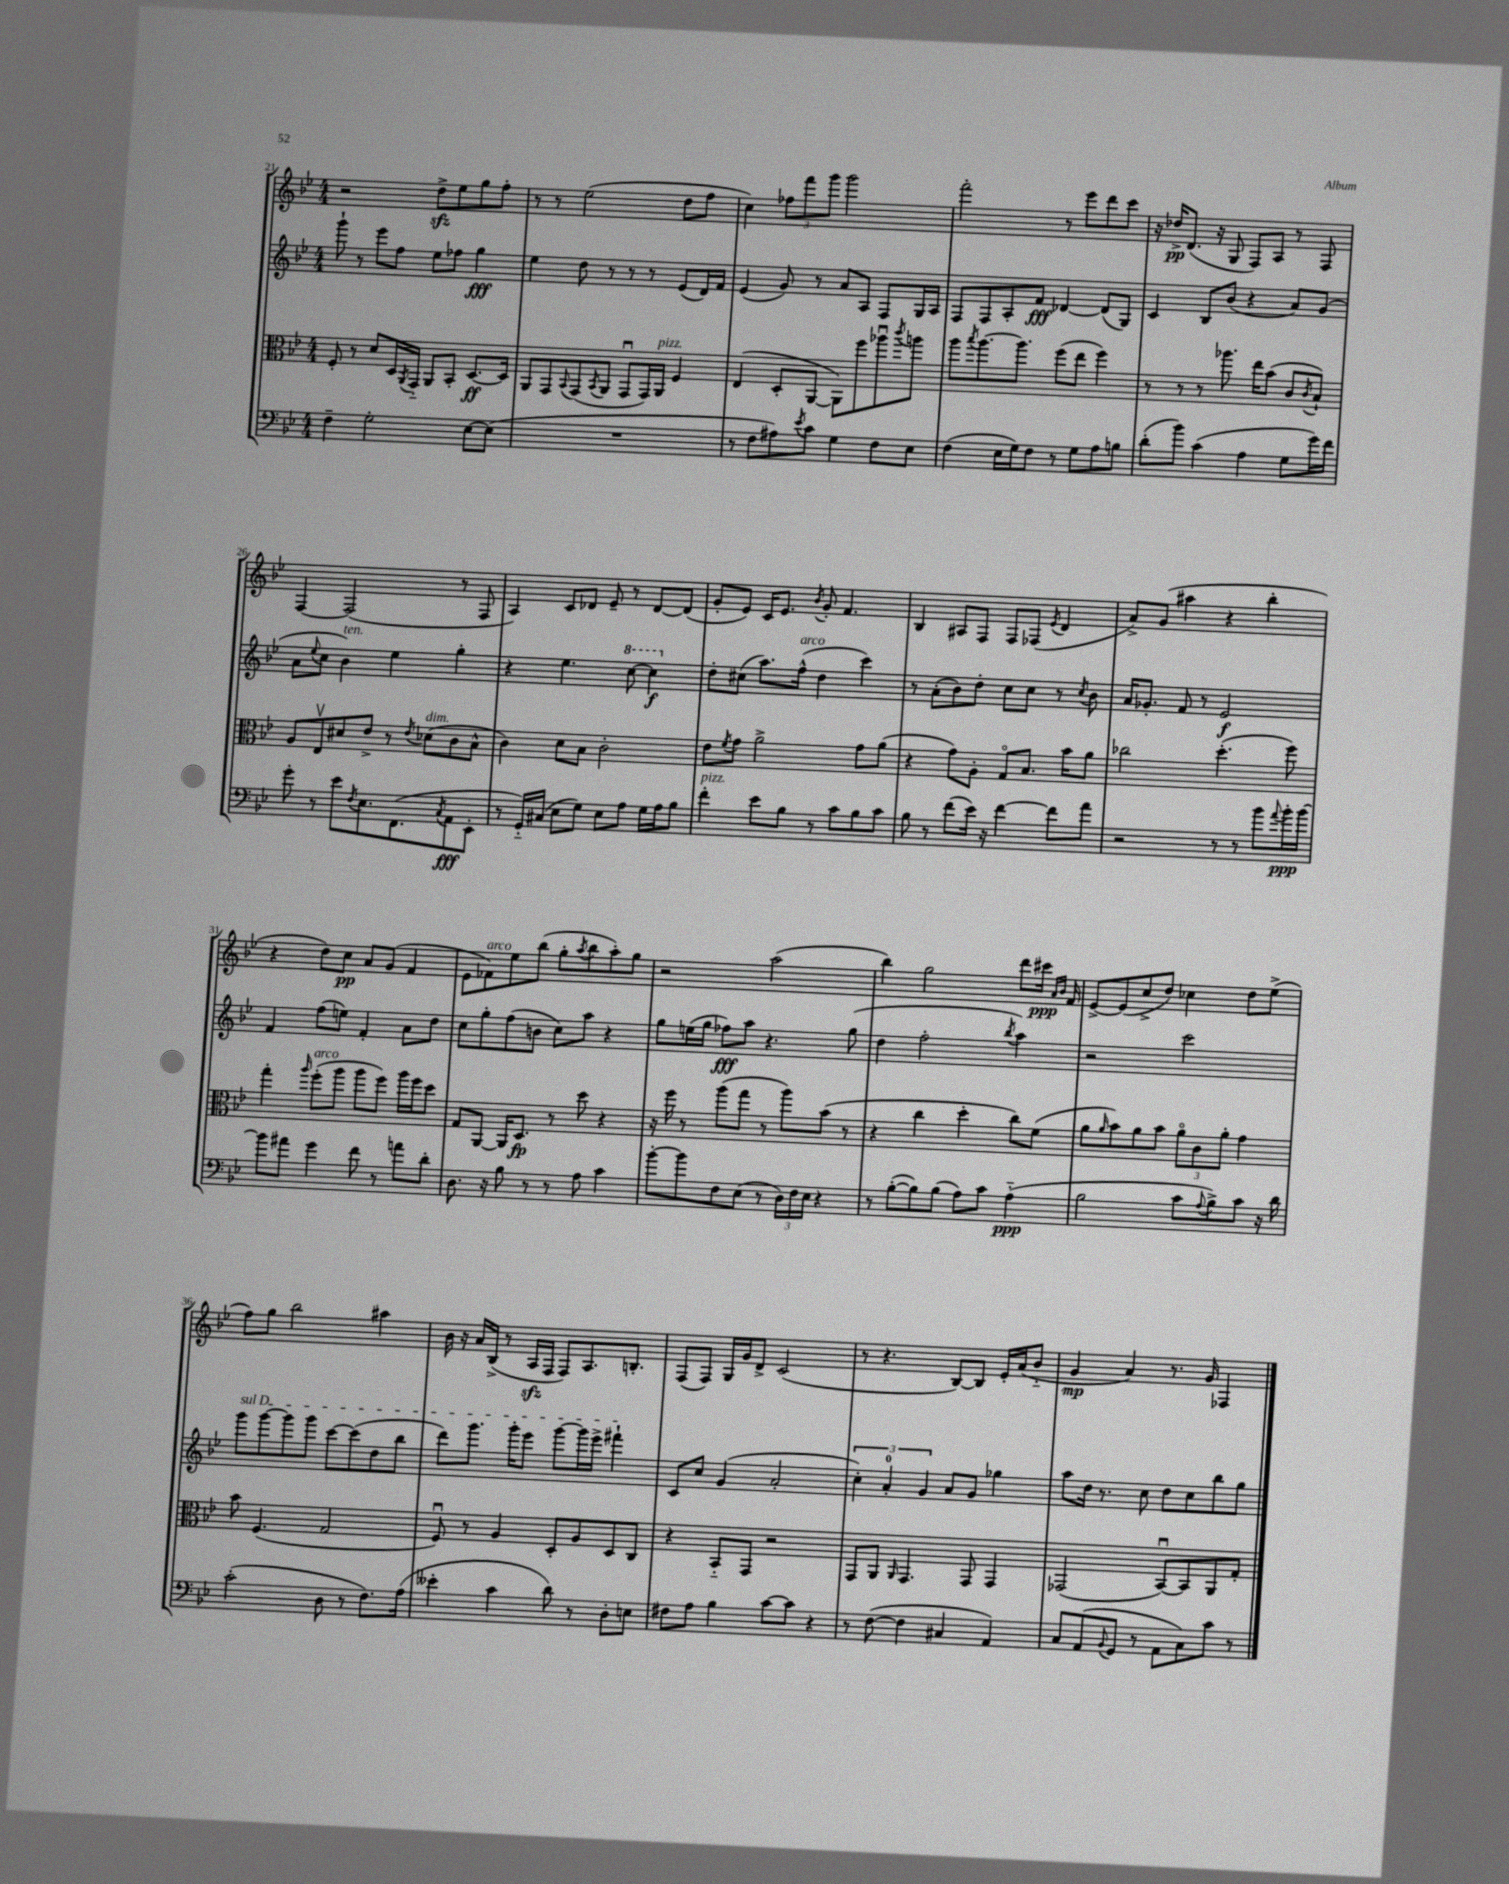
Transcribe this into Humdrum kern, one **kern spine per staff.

**kern	**dynam	**kern	**dynam	**kern	**dynam	**kern	**dynam
*part4	*part4	*part3	*part3	*part2	*part2	*part1	*part1
*staff4	*staff4	*staff3	*staff3	*staff2	*staff2	*staff1	*staff1
*clefF4	*	*clefC3	*	*clefG2	*	*clefG2	*
*k[b-e-]	*	*k[b-e-]	*	*k[b-e-]	*	*k[b-e-]	*
*M4/4	*	*M4/4	*	*M4/4	*	*M4/4	*
=21	=21	=21	=21	=21	=21	=21	=21
4F~\	.	8F'/	.	8ggg`\	.	2r	.
.	.	8r	.	8r	.	.	.
2G'\	.	8d/L	.	8eee-\L	.	.	.
.	.	16D/L	.	8ff\J	.	.	.
.	.	8qAA/	.	.	.	.	.
.	.	16GG/JJ	.	.	.	.	.
.	.	8AA/L	.	8ee-\L	.	8ddzz^\L	.
.	.	8BB-'/J	.	8ff-X\J	.	8ee-\	.
[8E-\L	.	[8.D/L	ff	4gg\	fff	8gg\	.
(8E-\J]	.	.	.	.	.	8ff'\J	.
.	.	16D/Jk]	.	.	.	.	.
=22	=22	=22	=22	=22	=22	=22	=22
1r	.	8AA/L	.	4ee-\	.	8r	.
.	.	8GG/	.	.	.	8r	.
.	.	8qqBB-/	.	.	.	.	.
.	.	(8GG/	.	8dd\	.	(2ee-\	.
.	.	8qBB-/	.	.	.	.	.
.	.	8AA/J	.	8r	.	.	.
.	.	8GGu/L	.	8r	.	.	.
.	.	16GG/L)	.	8r	.	.	.
!	!	!LO:TX:a:i:t=pizz.	!	!	!	!	!
.	.	16AA/JJ	.	.	.	.	.
.	.	4F/	.	(8e-/L	.	8dd\L	.
.	.	.	.	16d/L)	.	8ff\J	.
.	.	.	.	16f/JJ	.	.	.
=23	=23	=23	=23	=23	=23	=23	=23
8r	.	(4E-/	.	(4e-/	.	4cc\)	.
8F\L	.	.	.	.	.	.	.
8A#X\)	.	8D'/L	.	8g/)	.	12ff-X\L	.
.	.	.	.	.	.	12fff\	.
8qe-/	.	.	.	.	.	.	.
8c\J	.	[8AA/J	.	8r	.	.	.
.	.	.	.	.	.	12ggg\J	.
4G\	.	8AA\L])	.	8a/L	.	2ggg\	.
.	.	8ff\	.	8A/J	.	.	.
8F\L	.	8aa-Xu\	.	8F/L	.	.	.
.	.	8qccc/	.	.	.	.	.
8E-\J	.	8aan\J	.	16G/L	.	.	.
.	.	.	.	16A/JJ	.	.	.
=24	=24	=24	=24	=24	=24	=24	=24
(4F\	.	8aa\L	.	8F/L	.	2fff'\	.
.	.	8qbb-/	.	.	.	.	.
.	.	[8.aa\	.	8F/	.	.	.
16E-\LL	.	.	.	8A'/	.	.	.
16G\J)	.	8.aa\J]	.	.	.	.	.
8F\J	.	.	.	8f/J	fff	.	.
8r	.	(8ff\L	.	[4d-X/	.	8r	.
8G\L	.	8ee-\J	.	.	.	8eee-\L	.
8A\	.	4ff\)	.	(8d-/L]	.	8ddd\	.
8Bn\J	.	.	.	8G/J)	.	8ccc\J	.
=25	=25	=25	=25	=25	=25	=25	=25
(8d'\L	.	8r	.	4c/	.	16r	.
.	.	.	.	.	.	16dd-X^/KL	pp
8b-\J)	.	8r	.	.	.	(8.d/J	.
(4c\	.	8r	.	8B-/L	.	.	.
.	.	.	.	.	.	16r	.
.	.	8.aa-X\	.	(8b-/J	.	8G/	.
4A\	.	.	.	4r	.	8F/L)	.
.	.	16ee-\KL	.	.	.	.	.
.	.	(8b-\J	.	.	.	8A/J	.
8G\L	.	8c/L	.	8a/L)	.	8r	.
.	.	8qc/	.	.	.	.	.
16g\L)	.	8B-`/J)	.	(8g/J	.	8F/	.
16f\JJ	.	.	.	.	.	.	.
!!LO:LB:g=z
=26	=26	=26	=26	=26	=26	=26	=26
8g'\	.	8A/L	.	8a\L	.	[4F/	.
.	.	.	.	8qqee-/	.	.	.
8r	.	8E-v/	.	8cc\J	.	.	.
!	!	!	!	!LO:TX:a:i:t=ten.	!	!	!
8e-\L	.	8d#X/	.	4b-\)	.	(2F/]	.
8qF/	.	.	.	.	.	.	.
8.E-\	.	8e-^/J	.	.	.	.	.
.	.	8r	.	4ee-\	.	.	.
(8.FF\	.	.	.	.	.	.	.
.	.	8qe-/	.	.	.	.	.
!	!	!LO:TX:a:i:t=dim.	!	!	!	!	!
.	.	(8d-X\L	.	.	.	.	.
8qC/	.	.	.	.	.	.	.
8AA\	fff	8c\	.	4gg'\	.	8r	.
8EE-'\J	.	8B-^^\J	.	.	.	8F/	.
=27	=27	=27	=27	=27	=27	=27	=27
8r	.	4c\)	.	4r	.	4A/)	.
16GG/LL)	.	.	.	.	.	.	.
(16C#X/JJ	.	.	.	.	.	.	.
8E-\L	.	8d\L	.	4.ee-\	.	8c/L	.
8G\J)	.	8B-\J	.	.	.	8d-X/J	.
8E-\L	.	2c'\	.	.	.	8e-~/	.
*	*	*	*	*8va	*	*	*
8A\J	.	.	.	[8ccc\	.	8r	.
16G\LL	.	.	.	4ccc\]	f	[8d-/L	.
16A\J	.	.	.	.	.	.	.
8B-\J	.	.	.	.	.	(8d-/J]	.
=28	=28	=28	=28	=28	=28	=28	=28
*	*	*	*	*X8va	*	*	*
!LO:TX:a:i:t=pizz.	!	!	!	!	!	!	!
4f'\	.	8e-\L	.	8dd'\L	.	8g'/L	.
.	.	8qf/	.	.	.	.	.
.	.	8g\J	.	(8cc#X\J	.	8e-/J)	.
8e-\L	.	2a^\	.	8.aa\L)	.	16c/KL	.
.	.	.	.	.	.	8.e-/J	.
8B-\J	.	.	.	.	.	.	.
!	!	!	!	!LO:TX:a:i:t=arco	!	!	!
.	.	.	.	(16ff^^\Jk	.	.	.
.	.	.	.	.	.	8qb-/	.
8r	.	.	.	4dd\	.	8g'/	.
8c\L	.	.	.	.	.	4.f/	.
8B-\	.	8g\L	.	4ccc\)	.	.	.
8c\J	.	(8a\J	.	.	.	.	.
=29	=29	=29	=29	=29	=29	=29	=29
8B-\	.	4r	.	8r	.	4B-/	.
8r	.	.	.	(8a'\L	.	.	.
(8f\L	.	8g\L)	.	8b-\)	.	8A#X/L	.
16e-\Jk)	.	8A'\J	.	8dd'\J	.	8F/J	.
16r	.	.	.	.	.	.	.
[4f\	.	8G/L	.	8cc\L	.	8F/L	.
.	.	8.B-/J	.	8cc\J	.	(8F-X/J	.
.	.	.	.	.	.	8qe-/	.
8f\L]	.	.	.	8r	.	4d/	.
.	.	16b-\KL	.	.	.	.	.
.	.	.	.	8qcc/	.	.	.
8a\J	.	8a\J	.	8b-\	.	.	.
=30	=30	=30	=30	=30	=30	=30	=30
2r	.	2cc-X\	.	16a/KL	.	8a^/L)	.
.	.	.	.	8.g-X'/J	.	.	.
.	.	.	.	.	.	(8g/J	.
.	.	.	.	8f/	.	4aa#X\	.
.	.	.	.	8r	.	.	.
8r	.	(4.dd'\	.	2e-/	f	4r	.
8r	.	.	.	.	.	.	.
8b-\L	.	.	.	.	.	4bb-'\	.
8qqa/	.	.	.	.	.	.	.
16b-'\L	ppp	8ff\)	.	.	.	.	.
[16b-\JJ	.	.	.	.	.	.	.
!!LO:LB:g=z
=31	=31	=31	=31	=31	=31	=31	=31
8b-\L]	.	4gg'\	.	4f/	.	4r	.
8a#X\J	.	.	.	.	.	.	.
.	.	16qqaa/	.	.	.	.	.
!	!	!LO:TX:a:i:t=arco	!	!	!	!	!
4g\	.	(8ff'\L	.	(8ff\L	.	8dd\L)	.
.	.	8aa\J	.	8een\J)	.	8cc\J	pp
8f\	.	8aa\L	.	4f'/	.	8a/L	.
8r	.	8ff\J)	.	.	.	(8g/J	.
8an\L	.	16aa\LL	.	8a\L	.	4f/	.
.	.	16ff\J	.	.	.	.	.
8d'\J	.	8dd\J	.	8dd\J	.	.	.
=32	=32	=32	=32	=32	=32	=32	=32
8.D\	.	8G/L	.	8cc\L	.	8e-\L	.
!	!	!	!	!	!	!LO:TX:a:i:t=arco	!
.	.	[8AA/J	.	8gg'\	.	8f-X\)	.
16r	.	.	.	.	.	.	.
8B-\	.	16AA/KL]	.	(8ff\	.	8ee-\	.
.	.	8.D/J	fp	.	.	.	.
8r	.	.	.	8bn\J	.	(8bb-\J	.
8r	.	8r	.	8cc\L)	.	8gg'\L	.
.	.	.	.	.	.	8qaa/	.
8A\	.	8dd\	.	8aa\J	.	8bb-\	.
4c\	.	4r	.	4r	.	8aa'\)	.
.	.	.	.	.	.	8gg\J	.
=33	=33	=33	=33	=33	=33	=33	=33
[8b-'\L	.	16r	.	8gg\L	.	2r	.
.	.	16ff\	.	.	.	.	.
8b-\]	.	8r	.	(16een\L	.	.	.
.	.	.	.	16gg\JJ	.	.	.
8F\	.	(8aa\L	.	8ff-X\L)	fff	.	.
(8E-\J	.	8gg\J	.	8aa\J	.	.	.
8r	.	8r	.	4.r	.	(2aa\	.
24D\LL)	.	8aa\L)	.	.	.	.	.
24F\	.	.	.	.	.	.	.
24E-\JJ	.	.	.	.	.	.	.
4r	.	(8b-\J	.	.	.	.	.
.	.	8r	.	(8gg\	.	.	.
=34	=34	=34	=34	=34	=34	=34	=34
8r	.	4r	.	4dd\	.	4bb-\)	.
([8B-'\L	.	.	.	.	.	.	.
8B-\])	.	4cc\	.	2ff'\	.	2gg\	.
(8B-\J	.	.	.	.	.	.	.
8A\L)	.	4dd'\	.	.	.	.	.
8c\J	.	.	.	.	.	.	.
.	.	.	.	8qbb-/	.	.	.
(4A\	ppp	8cc\L)	.	4aa\)	.	8ddd\L	.
.	.	(8f\J	.	.	.	16ccc#X\Jk	ppp
.	.	.	.	.	.	16qqa/LL	.
.	.	.	.	.	.	16qqb-/JJ	.
.	.	.	.	.	.	16f/	.
=35	=35	=35	=35	=35	=35	=35	=35
2B-\	.	8a\L	.	2r	.	[8e-^/L	.
.	.	16qqa/	.	.	.	.	.
.	.	8b-\)	.	.	.	(8e-/]	.
.	.	8a\	.	.	.	8cc^/	.
.	.	8b-\J	.	.	.	8dd/J)	.
8c\L	.	12a\L	.	2ccc\	.	4cc-X\	.
.	.	12c\	.	.	.	.	.
8qqA/	.	.	.	.	.	.	.
8B-^\)	.	.	.	.	.	.	.
.	.	12a'\J	.	.	.	.	.
8c\J	.	4g\	.	.	.	8dd\L	.
16r	.	.	.	.	.	(8ee-^\J	.
16d\	.	.	.	.	.	.	.
!!LO:LB:g=z
=36	=36	=36	=36	=36	=36	=36	=36
!	!	!	!	!LO:TX:a:i:t=sul D	!	!	!
(2c'\	.	8b-\	.	8ggg\L	.	8ff\L)	.
.	.	(4.F/	.	[8ggg\	.	8gg\J	.
.	.	.	.	8ggg\]	.	2bb-\	.
.	.	.	.	8ggg\J	.	.	.
8D\	.	2G/	.	[8ccc\L	.	.	.
8r	.	.	.	(8ccc\]	.	.	.
8.F\L)	.	.	.	8dd\	.	4aa#X\	.
.	.	.	.	8bb-\J	.	.	.
(16A\Jk	.	.	.	.	.	.	.
=37	=37	=37	=37	=37	=37	=37	=37
4e--X'\	.	8Fu/)	.	8ddd\L)	.	16b-\	.
.	.	.	.	.	.	16r	.
.	.	8r	.	8.ggg\J	.	16a/LL	.
.	.	.	.	.	.	(16B-^/JJ	.
4c\	.	4A/	.	.	.	8r	.
.	.	.	.	16ggg'\KL	.	.	.
.	.	.	.	8eee-\J	.	16Azz/LL	.
.	.	.	.	.	.	16F/JJ	.
8d\)	.	8D'/L	.	[8ggg\L	.	8F/L)	.
8r	.	8A/	.	16ggg\L]	.	8.A/	.
.	.	.	.	16eee-^\JJ	.	.	.
8D'\L	.	8D/	.	4fff#X`\	.	.	.
.	.	.	.	.	.	8.Bn'/J	.
8En\J	.	8C/J	.	.	.	.	.
=38	=38	=38	=38	=38	=38	=38	=38
8F#X\L	.	4r	.	8c/L	.	(8F/L	.
8A\J	.	.	.	8cc/J	.	8F/J)	.
4B-\	.	8BB-/L	.	(4g/	.	16G/LL	.
.	.	.	.	.	.	16g/J	.
.	.	8GG/J	.	.	.	8d^/J	.
[8c\L	.	2r	.	2a'/	.	(2c/	.
8c\J]	.	.	.	.	.	.	.
4r	.	.	.	.	.	.	.
=39	=39	=39	=39	=39	=39	=39	=39
8r	.	8GG/L	.	6cc'\)	.	8r	.
([8F\	.	8AA/J	.	.	.	4.r	.
.	.	.	.	6a'/	.	.	.
.	.	16qqAA/	.	.	.	.	.
4F\]	.	4.GG/	.	.	.	.	.
.	.	.	.	6g/	.	.	.
4C#X/	.	.	.	8a/L	.	[8B-/L)	.
.	.	8GG/	.	8g/J	.	8B-/J]	.
4AA/)	.	4GG/	.	4gg-X\	.	16e-'/LL	.
.	.	.	.	.	.	(16a/J	.
.	.	.	.	.	.	8b-/J	.
=40	=40	=40	=40	=40	=40	=40	=40
8C/L	.	(2GG-X/	.	8aa\L	.	4g/	mp
(8AA/	.	.	.	16dd\Jk	.	.	.
.	.	.	.	8.r	.	.	.
8qqBB-/	.	.	.	.	.	.	.
8GG/J	.	.	.	.	.	4a/)	.
8r	.	.	.	8cc\	.	.	.
8AA\L	.	[8BB-u/L)	.	8dd\L	.	8.r	.
8C\)	.	8BB-/]	.	8cc\	.	.	.
.	.	.	.	.	.	16g/	.
8c\J	.	8AA/	.	8bb-\	.	4F-X/	.
8r	.	8G'/J	.	8gg\J	.	.	.
==	==	==	==	==	==	==	==
*-	*-	*-	*-	*-	*-	*-	*-
